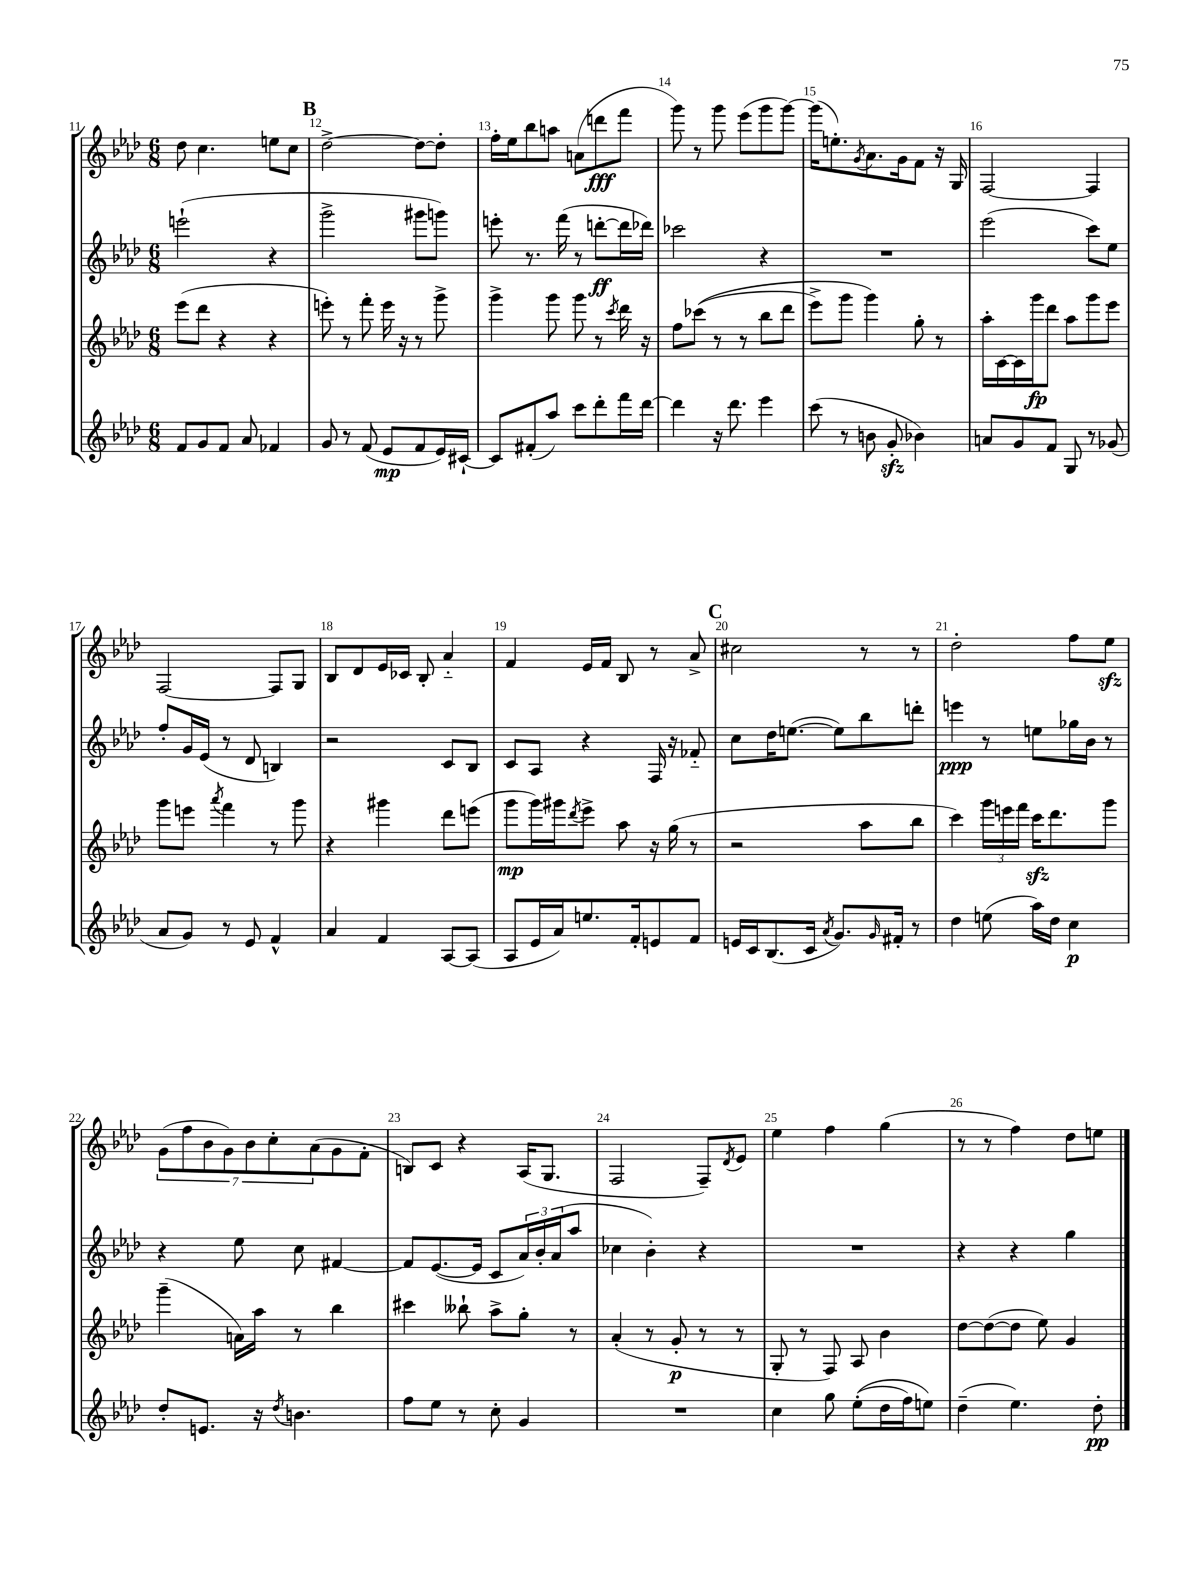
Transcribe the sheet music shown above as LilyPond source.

<<
\new StaffGroup <<
\new Staff = "s0" {
    \clef treble \key aes \major \numericTimeSignature \time 6/8
    des''8 c''4. e''8 c''8 |
    \mark \markup { \bold "B" } des''2~-> des''8~ des''8-. |
    f''16-. ees''16 bes''8 a''8 a'8( d'''8\fff f'''8 |
    g'''8) r8 g'''8 ees'''8( g'''8 g'''8~) |
    g'''16( e''8.-.) \acciaccatura { g'8 } aes'8. g'16 f'8 r16 g16 |
    f2~ f4 |
    f2~ f8 g8 |
    bes8 des'8 ees'16 ces'16 bes8-. aes'4-_ |
    f'4 ees'16 f'16 bes8 r8 aes'8-> |
    \mark \markup { \bold "C" } cis''2 r8 r8 |
    des''2-. f''8 ees''8\sfz |
    \tuplet 7/4 { g'8( f''8 bes'8 g'8) bes'8 c''8-. aes'8( } g'8 f'8-. |
    b8) c'8 r4 aes16( g8. |
    f2 f8--) \acciaccatura { des'8 } ees'8 |
    ees''4 f''4 g''4( |
    r8 r8 f''4) des''8 e''8 \bar "|." |
}
\new Staff = "s1" {
    \clef treble \key aes \major \numericTimeSignature \time 6/8
    e'''2-!( r4 |
    \mark \markup { \bold "B" } g'''2-> gis'''8 g'''8) |
    e'''8-. r8. f'''16( r8 d'''8~-.\ff d'''16 des'''16) |
    ces'''2 r4 |
    R2. |
    ees'''2( c'''8) ees''8 |
    f''8-. g'16 ees'16( r8 des'8 b4) |
    r2 c'8 bes8 |
    c'8 aes8 r4 f16 r16 fes'8-_ |
    \mark \markup { \bold "C" } c''8 des''16 e''8.~( e''8) bes''8 d'''8-. |
    e'''4\ppp r8 e''8 ges''16 bes'16 r8 |
    r4 ees''8 c''8 fis'4~ |
    fis'8 ees'8.~( ees'16 c'8 \tuplet 3/2 { aes'16) bes'16-. aes'16( } aes''8 |
    ces''4 bes'4-.) r4 |
    R2. |
    r4 r4 g''4 \bar "|." |
}
\new Staff = "s2" {
    \clef treble \key aes \major \numericTimeSignature \time 6/8
    ees'''8( des'''8 r4 r4 |
    \mark \markup { \bold "B" } e'''8-.) r8 f'''8-. e'''16 r16 r8 g'''8-> |
    g'''4-> g'''8 g'''8 r8 \acciaccatura { c'''8 } des'''16 r16 |
    f''8 ces'''8(\( r8 r8 bes''8 des'''8 |
    ees'''8->) g'''8 g'''4\) g''8-. r8 |
    aes''16-. c'16~ c'16 g'''16\fp des'''8 aes''8 g'''8 ees'''8 |
    g'''8 e'''8 \acciaccatura { aes'''8 } f'''4 r8 g'''8 |
    r4 gis'''4 des'''8 e'''8( |
    g'''8\mp g'''16) gis'''16 \acciaccatura { des'''8 } ees'''8-> aes''8 r16 g''16( r8 |
    \mark \markup { \bold "C" } r2 aes''8 bes''8 |
    c'''4) \tuplet 3/2 { g'''16 e'''16 f'''16 } c'''16\sfz des'''8. g'''8 |
    g'''4--( a'16) aes''16 r8 bes''4 |
    cis'''4 beses''8-! aes''8-> g''8-. r8 |
    aes'4-.( r8 g'8-.\p r8 r8 |
    g8-. r8 f8) aes8 bes'4 |
    des''8~ des''8~( des''8 ees''8) g'4 \bar "|." |
}
\new Staff = "s3" {
    \clef treble \key aes \major \numericTimeSignature \time 6/8
    f'8 g'8 f'8 aes'8 fes'4 |
    \mark \markup { \bold "B" } g'8 r8 f'8( ees'8\mp f'8 ees'16) cis'16~-! |
    cis'8 fis'8-.( aes''8) c'''8 des'''8-. f'''16 des'''16~ |
    des'''4 r16 des'''8. ees'''4 |
    c'''8( r8 b'8 g'8-.\sfz bes'4) |
    a'8 g'8 f'8 g8 r8 ges'8( |
    aes'8 g'8) r8 ees'8 f'4-^ |
    aes'4 f'4 aes8~ aes8( |
    aes8 ees'16 aes'16) e''8. f'16-. e'8 f'8 |
    \mark \markup { \bold "C" } e'16 c'16 bes8.( c'16 \acciaccatura { aes'8 } g'8.) \grace { g'16 } fis'16-. r8 |
    des''4 e''8( aes''16) des''16 c''4\p |
    des''8-. e'8. r16 \acciaccatura { des''8 } b'4. |
    f''8 ees''8 r8 c''8-. g'4 |
    R2. |
    c''4 g''8 ees''8-.(\( des''16 f''16) e''8\) |
    des''4--( ees''4.) des''8-.\pp \bar "|." |
}
>>
>>
\layout { \context { \Score currentBarNumber = #11 \override BarNumber.break-visibility = ##(#f #t #t) barNumberVisibility = #all-bar-numbers-visible } }
